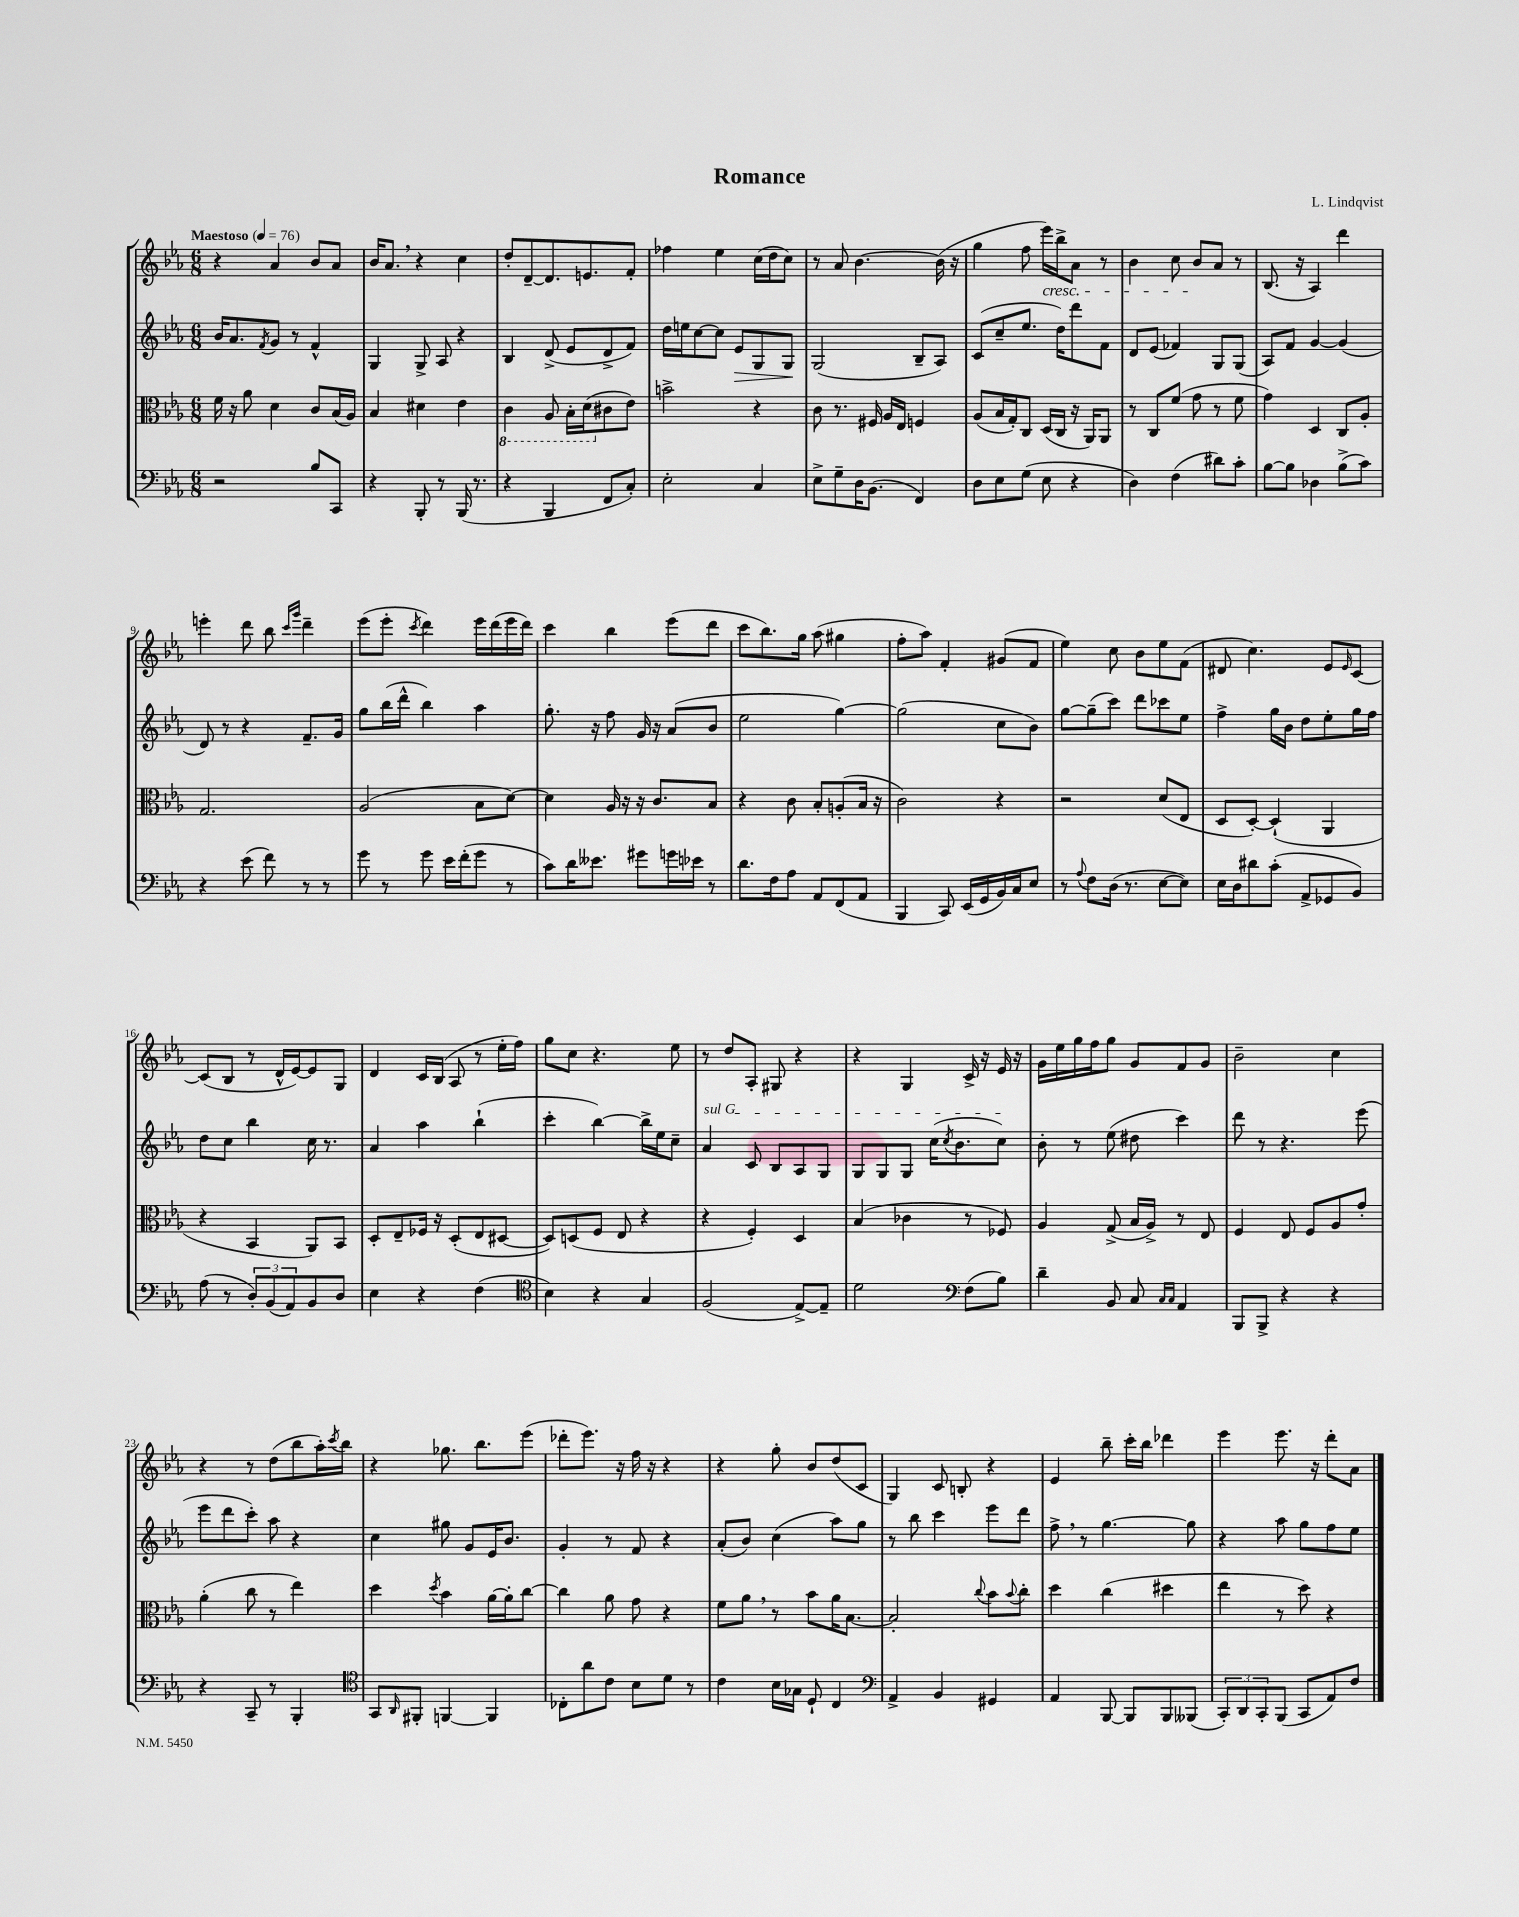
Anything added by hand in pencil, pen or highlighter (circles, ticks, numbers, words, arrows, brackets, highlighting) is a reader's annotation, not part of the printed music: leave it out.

**kern	**kern	**kern	**dynam	**kern
*part4	*part3	*part2	*part2	*part1
*staff4	*staff3	*staff2	*staff2	*staff1
*clefF4	*clefC3	*clefG2	*	*clefG2
*k[b-e-a-]	*k[b-e-a-]	*k[b-e-a-]	*	*k[b-e-a-]
*M6/8	*M6/8	*M6/8	*	*M6/8
*MM76	*MM76	*MM76	*	*MM76
=1	=1	=1	=1	=1
!	!	!	!	!LO:TX:a:B:t=Maestoso
2r	16f\	16b-/KL	.	4r
.	16r	8.a-/	.	.
.	8a-\	.	.	.
.	.	8qf/	.	.
.	4d\	8g/J	.	4a-/
.	.	8r	.	.
8B-/L	8c/L	4f^^/	.	8b-/L
8CC/J	(16B-/L	.	.	8a-/J
.	16A-/JJ)	.	.	.
=2	=2	=2	=2	=2
4r	4B-/	4G/	.	16b-/KL
.	.	.	.	8.a-,/J
8BBB-'/	4d#X\	8G^/	.	4r
8r	.	8A-/	.	.
(16BBB-/	4e-\	4r	.	4cc\
8.r	.	.	.	.
=3	=3	=3	=3	=3
*	*8ba	*	*	*
4r	4C\	4B-/	.	8dd'/L
.	.	.	.	[8d~/
4BBB-/	8AA-/	(8d^/	.	8.d/]
.	16BB-'\LL	8e-/L	.	.
.	(16D\J	.	.	8.en/
*	*X8ba	*	*	*
8FF/L	8c#X\	8d^/	.	.
8C'/J)	8e-\J)	8f/J)	.	8f'/J
=4	=4	=4	=4	=4
2E-'\	2bn^\	16dd\LL	.	4ff-X\
.	.	16een\J	.	.
.	.	[8cc\	.	.
.	.	8cc\J]	.	4ee-\
!	!	!	!LO:HP:b	!
.	.	8e-/L	>	.
4C/	4r	8G/	.	(16cc\LL
.	.	.	.	16dd\J
.	.	8G/J	.	8cc\J)
.	.	.	]	.
=5	=5	=5	=5	=5
8E-^\L	8c\	(2G/	.	8r
8G~\	8.r	.	.	8a-/
16D\K	.	.	.	[4.b-\
(8.BB-\J	16F#X/	.	.	.
.	16A-/LL	.	.	.
.	16E-/JJ	.	.	.
4FF/)	4Fn/	8B-~/L	.	.
.	.	8A-/J)	.	(16b-\]
.	.	.	.	16r
=6	=6	=6	=6	=6
8D\L	(8A-/L	(8c/L	.	4gg\
8E-\	16B-/L	8cc~/	.	.
.	16G'/J)	.	.	.
(8G\J	8C/J	8.ee-/J	.	8ff\
!	!	!	!	!LO:TX:b:i:t=cresc.
8E-\	(16D/LL	.	.	16eee-\LL)
.	16C/JJ	16dd\KL)	.	16bb-^\J
4r	16r	8ddd\	.	8a-\J
.	16AA-/KL)	.	.	.
.	8AA-/J	8f\J	.	8r
=7	=7	=7	=7	=7
4D\)	8r	8d/L	.	4b-\
.	8C/L	(8e-/J	.	.
(4F\	(8f/J	4f-X/)	.	8cc\
.	8g\	.	.	8b-/L
8d#X\L)	8r	8G/L	.	8a-/J
8c'\J	8f\	(8G/J	.	8r
=8	=8	=8	=8	=8
[8B-\L	4g\)	8A-/L)	.	(8.B-/
8B-\J]	.	8f/J	.	.
.	.	.	.	16r
4D-X\	4D/	[4g/	.	4A-/)
(8B-^\L	8C/L	(4g/]	.	4ddd\
8c\J)	8A-'/J	.	.	.
!!LO:LB:g=z
=9	=9	=9	=9	=9
4r	2.G/	8d/)	.	4eeen'\
.	.	8r	.	.
(8e-\	.	4r	.	8ddd\
8f\)	.	.	.	8bb-\
.	.	.	.	16qqccc/LL
.	.	.	.	16qqggg/JJ
8r	.	8.f~/L	.	4ddd~\
8r	.	.	.	.
.	.	16g/Jk	.	.
=10	=10	=10	=10	=10
8g\	(2A-/	8gg\L	.	(8eee-\L
8r	.	(16bb-\L	.	8eee-'\J
.	.	16ddd^^\JJ	.	.
.	.	.	.	8qccc/
8g\	.	4bb-\)	.	4ddd\)
16e-\LL	.	.	.	.
(16f'\J	.	.	.	.
8g\J	8B-\L	4aa-\	.	16eee-\LL
.	.	.	.	(16ddd\
8r	[8d\J)	.	.	16eee-\
.	.	.	.	16ddd\JJ)
=11	=11	=11	=11	=11
8c\L)	4d\]	8.gg'\	.	4ccc\
16d\K	.	.	.	.
8.e--X\J	.	16r	.	.
.	16A-/	8ff\	.	4bb-\
.	16r	.	.	.
8g#X\L	16r	16g/	.	.
.	8.c/L	16r	.	.
16gn\L	.	(8a-/L	.	(8eee-\L
16e-X\JJ	.	.	.	.
8r	8B-/J	8b-/J	.	8ddd\J
=12	=12	=12	=12	=12
8.d\L	4r	2ee-\	.	8ccc\L
.	.	.	.	8.bb-\)
16F\k	.	.	.	.
8A-\J	8c\	.	.	.
.	.	.	.	16gg\Jk
8AA-/L	8B-'/L	.	.	(8aa-\
(8FF/	(8An'/	[4gg\)	.	4gg#X\
8AA-/J	16B-/Jk	.	.	.
.	16r	.	.	.
=13	=13	=13	=13	=13
4BBB-/	2c\)	(2gg\]	.	8ff'\L
.	.	.	.	8aa-\J)
8CC/)	.	.	.	4f'/
(16EE-/LL	.	.	.	.
16GG/	.	.	.	.
16BB-/)	4r	8cc\L	.	(8g#X/L
16C/J	.	.	.	.
8E-/J	.	8b-\J)	.	8f/J
=14	=14	=14	=14	=14
8r	2r	[8gg\L	.	4ee-\)
8qqA-/	.	.	.	.
8F\L	.	(8gg~\]	.	.
(16D\Jk	.	8ccc\J)	.	8cc\
8.r	.	.	.	.
.	.	8ddd\L	.	8b-\L
[8E-\L	(8d/L	8ccc-X\	.	8ee-\
8E-\J])	8E-/J	8ee-\J	.	(8f\J
=15	=15	=15	=15	=15
16E-\LL	8D/L	4ff^\	.	8d#X/
16D\J	.	.	.	.
8d#X\	[8D'/J)	.	.	4.cc\)
(8c'\J	(4D`/]	16gg\LL	.	.
.	.	16b-\JJ	.	.
8AA-^/L	.	8dd\L	.	.
8GG-X/	4AA-/	8ee-'\	.	8e-/L
.	.	.	.	16qqe-/
8BB-/J)	.	16gg\L	.	[8c/J
.	.	16ff\JJ	.	.
!!LO:LB:g=z
=16	=16	=16	=16	=16
(8A-\	4r	8dd\L	.	(8c/L]
8r	.	8cc\J	.	8B-/J
12D'/L)	4BB-/	4bb-\	.	8r
(12BB-/	.	.	.	.
.	.	.	.	16d^^/LL
12AA-/)	.	.	.	.
.	.	.	.	[16e-/J)
8BB-/	8AA-/L)	16cc\	.	8e-/]
.	.	8.r	.	.
8D/J	8BB-/J	.	.	8G/J
=17	=17	=17	=17	=17
4E-\	8D'/L	4a-/	.	4d/
.	8E-~/	.	.	.
4r	16F-X/Jk	4aa-\	.	16c/LL
.	16r	.	.	(16B-/JJ
.	(8D'/L	.	.	8A-/
(4F\	8E-/	(4bb-`\	.	8r
.	[8D#X/J	.	.	16ee-'\LL
.	.	.	.	16ff\JJ)
=18	=18	=18	=18	=18
*clefC4	*	*	*	*
4B-\)	8D#/L])	4ccc'\	.	8gg\L
.	(8Dn/	.	.	8cc\J
4r	8F/J	[4bb-\)	.	4.r
.	8E-/	.	.	.
4G/	4r	16bb-^\LL]	.	.
.	.	16ee-\J	.	.
.	.	8cc~\J	.	8ee-\
=19	=19	=19	=19	=19
!	!	!LO:TX:a:i:t=sul G	!	!
(2F/	4r	4a-/	.	8r
.	.	.	.	8dd/L
.	4F'/)	8c/	.	8A-'/J
.	.	8B-/L	.	8G#X/
[8E-^/L)	4D/	8A-/	.	4r
8E-~/J]	.	8G/J	.	.
=20	=20	=20	=20	=20
2d\	(4B-/	8G/L	.	4r
.	.	8G/	.	.
.	4c-X\	8G/J	.	4G/
.	.	(16cc\KL	.	.
.	.	8qcc/	.	.
.	.	8.b-\	.	.
*clefF4	*	*	*	*
(8F\L	8r	.	.	16c^/
.	.	.	.	16r
8B-\J)	8F-X/)	8cc\J)	.	16e-/
.	.	.	.	16r
=21	=21	=21	=21	=21
4d~\	4A-/	8b-'\	.	16g\LL
.	.	.	.	16ee-\
.	.	8r	.	16gg\
.	.	.	.	16ff\J
8BB-/	(8G^/	(8ee-\	.	8gg\J
8C/	16B-/LL	8dd#X\	.	8g/L
.	16A-^/JJ)	.	.	.
16qqC/LL	.	.	.	.
16qqC/JJ	.	.	.	.
4AA-/	8r	4ccc\)	.	8f/
.	8E-/	.	.	8g/J
=22	=22	=22	=22	=22
8BBB-/L	4F/	8ddd\	.	2b-~\
8BBB-^/J	.	8r	.	.
4r	8E-/	4.r	.	.
.	8F/L	.	.	.
4r	8A-/	.	.	4cc\
.	8g'/J	(8eee-\	.	.
!!LO:LB:g=z
=23	=23	=23	=23	=23
4r	(4a-'\	8eee-\L	.	4r
.	.	8ddd\	.	.
8CC~/	8cc\	8ccc'\J)	.	8r
8r	8r	8aa-\	.	(8dd\L
4BBB-'/	4ee-\)	4r	.	8bb-\
.	.	.	.	16aa-'\L)
.	.	.	.	8qccc/
.	.	.	.	16bb-\JJ
=24	=24	=24	=24	=24
*clefC4	*	*	*	*
8GG/L	4dd\	4cc\	.	4r
16qqAA-/	.	.	.	.
8FF#X'/J	.	.	.	.
.	8qdd/	.	.	.
[4FFn/	4b-\	8gg#X\	.	8.gg-X\
.	.	8g/L	.	.
.	.	.	.	8.bb-\L
4FF/]	[16a-\LL	16e-/K	.	.
.	16a-'\J]	8.b-/J	.	.
.	[8cc\J	.	.	(8eee-\J
=25	=25	=25	=25	=25
8C-X'\L	4cc\]	4g'/	.	8ddd-X'\L
8a-\	.	.	.	8.eee-\J)
8c\J	8a-\	8r	.	.
.	.	.	.	16r
8B-\L	8g\	8f/	.	16ff\
.	.	.	.	16r
8d\J	4r	4r	.	4r
8r	.	.	.	.
=26	=26	=26	=26	=26
4c\	8f\L	(8a-'/L	.	4r
.	8a-,\J	8b-/J)	.	.
16B-\LL	8r	(4cc\	.	8gg'\
16G-X\JJ	.	.	.	.
8D`/	8b-\L	.	.	8b-/L
4C/	16a-\K	8aa-\L)	.	(8dd/
.	[8.B-\J	.	.	.
.	.	8gg\J	.	8c/J
=27	=27	=27	=27	=27
*clefF4	*	*	*	*
4AA-^/	2B-'/]	8r	.	4G/)
.	.	8bb-\	.	.
4BB-/	.	4ccc\	.	8c/
.	.	.	.	8Bn'/
.	8qqcc/	.	.	.
4GG#X/	8b-\L	8eee-\L	.	4r
.	8qqb-/	.	.	.
.	8cc'\J	8ddd\J	.	.
=28	=28	=28	=28	=28
4AA-/	4dd\	8ff^,\	.	4e-/
.	.	8r	.	.
[8BBB-/	(4cc\	[4.gg\	.	8bb-~\
8BBB-/L]	.	.	.	16ccc'\LL
.	.	.	.	16bb-\JJ
8BBB-/	4dd#X\	.	.	4ddd-X\
(8BBB--X/J	.	8gg\]	.	.
=29	=29	=29	=29	=29
12CC'/L)	4ee-\	4r	.	4eee-\
12DD/	.	.	.	.
12CC'/	.	.	.	.
(8BBB-/J	8r	8aa-\	.	8.eee-\
8CC/L	8dd\)	8gg\L	.	.
.	.	.	.	16r
8AA-/)	4r	8ff\	.	8ddd'\L
8F/J	.	8ee-\J	.	8a-\J
==	==	==	==	==
*-	*-	*-	*-	*-
